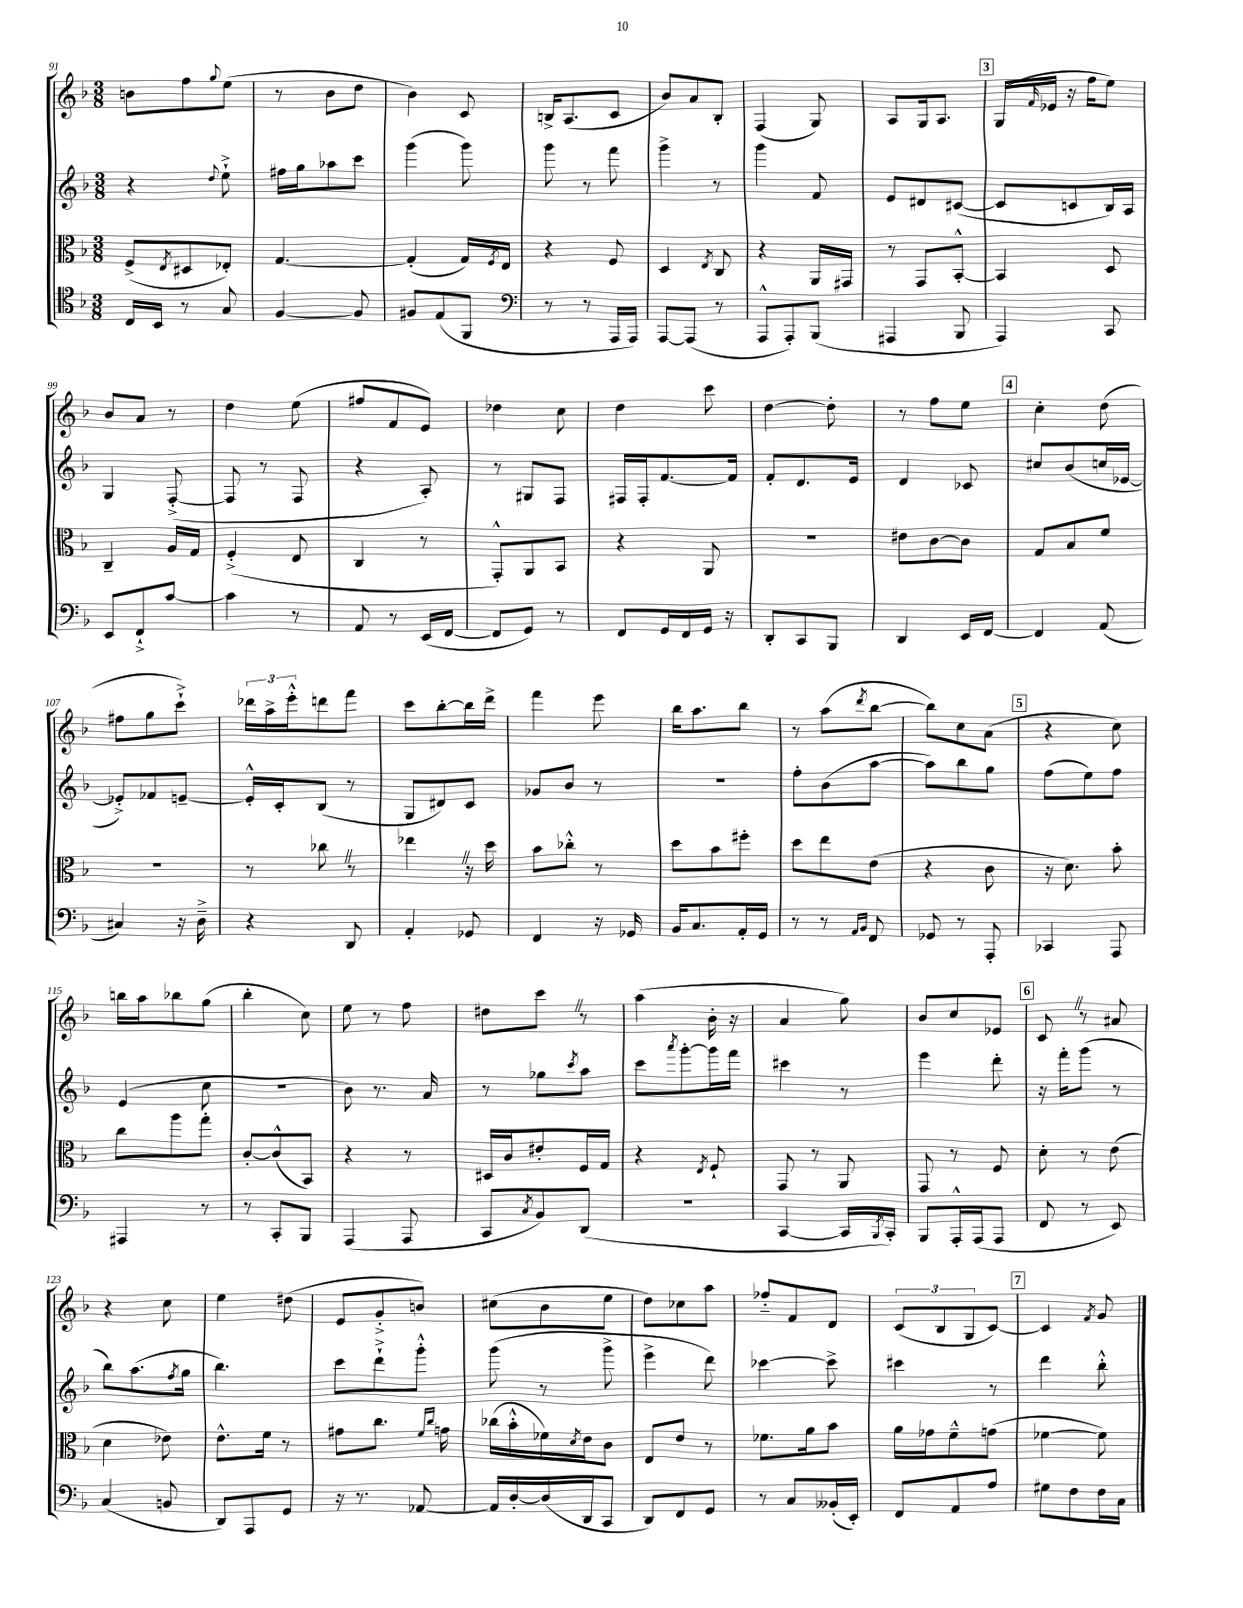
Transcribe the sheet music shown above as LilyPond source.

<<
\new StaffGroup <<
\new Staff = "s0" {
    \clef treble \key f \major \numericTimeSignature \time 3/8
    b'8 f''8 \appoggiatura { g''8 } e''8( |
    r8 bes'8 d''8 |
    bes'4) c'8 |
    b16-> a8.( c'8 |
    bes'8) a'8 bes8-. |
    f4( g8) |
    a8 g16 a8. |
    \mark \markup { \box "3" } g16( \grace { f'16 } ees'16 r16 f''16 e''8) |
    bes'8 a'8 r8 |
    d''4 e''8( |
    fis''8 f'8 e'8) |
    des''4 c''8 |
    d''4 c'''8 |
    d''4~ d''8-. |
    r8 f''8 e''8 |
    \mark \markup { \box "4" } c''4-. d''8( |
    fis''8 g''8 c'''8-!->) |
    \tuplet 3/2 { des'''16 a''16-> e'''16-.-^ } d'''8 f'''8 |
    c'''8 bes''8~-. bes''16 d'''16-> |
    f'''4 e'''8 |
    bes''16 a''8. bes''8 |
    r8 a''8( \acciaccatura { d'''8 } bes''8~ |
    bes''8) c''8 a'8( |
    \mark \markup { \box "5" } r4 c''8) |
    b''16 a''16 bes''8 g''8( |
    bes''4-. c''8) |
    e''8 r8 f''8 |
    dis''8 c'''8 \once \override BreathingSign.text = \markup { \musicglyph "scripts.caesura.straight" } \breathe r8 |
    a''4( bes'16-. r16 |
    a'4 g''8) |
    bes'8 c''8 ees'8 |
    \mark \markup { \box "6" } c'8 \once \override BreathingSign.text = \markup { \musicglyph "scripts.caesura.straight" } \breathe r8 ais'8 |
    r4 c''8 |
    e''4 dis''8( |
    e'8 g'8-.-> b'8) |
    cis''8( bes'8 e''8 |
    d''8) ces''8 a''8 |
    fes''8-_ f'8 d'8 |
    \tuplet 3/2 { c'8( bes8 g8 } c'8~) |
    \mark \markup { \box "7" } c'4 \acciaccatura { f'8 } g'8 \bar "|." |
}
\new Staff = "s1" {
    \clef treble \key f \major \numericTimeSignature \time 3/8
    r4 \appoggiatura { d''8 } e''8-!-> |
    fis''16 g''16 aes''8 c'''8 |
    g'''4( g'''8) |
    g'''8 r8 f'''8 |
    g'''4-> r8 |
    g'''4 f'8 |
    e'8 dis'8 cis'8~( |
    \mark \markup { \box "3" } cis'8 c'8 bes16) a16 |
    g4 f8~-.->( |
    f8 r8 f8 |
    r4 a8-.) |
    r8 gis8 f8 |
    fis16 fis16-. f'8.~ f'16 |
    f'8-. d'8. e'16 |
    d'4 ces'8 |
    \mark \markup { \box "4" } cis''8 bes'8( c''16 ees'16~ |
    ees'8-.->) fes'8 e'8~-- |
    e'16-.-^ c'16-. bes8( r8 |
    g8 dis'8) c'8 |
    ges'8 bes'8 r8 |
    R4. |
    f''8-. bes'8( a''8~ |
    a''8) bes''8 g''8 |
    \mark \markup { \box "5" } f''8( e''8) f''8 |
    e'4( c''8 |
    R4. |
    bes'8) r8. a'16 |
    r8 ges''8 \acciaccatura { c'''8 } a''8 |
    c'''8 \acciaccatura { a'''8 } g'''8~-. g'''16 f'''16 |
    cis'''4 r8 |
    e'''4 d'''8-. |
    \mark \markup { \box "6" } r16 f'''16-. g'''8( r8 |
    bes''8) a''8.( \acciaccatura { f''8 } g''16 |
    bes''4.) |
    c'''8 d'''8-!-> g'''8-.-^ |
    g'''8( r8 g'''8-> |
    e'''4-> d'''8) |
    ces'''4~ ces'''8-> |
    cis'''4 r8 |
    \mark \markup { \box "7" } d'''4 bes''8-.-^ \bar "|." |
}
\new Staff = "s2" {
    \clef alto \key f \major \numericTimeSignature \time 3/8
    f8->( \acciaccatura { e8 } dis8 ees8-.) |
    g4.~ |
    g4-.( g16) \acciaccatura { f8 } e16 |
    r4 f8 |
    d4 \acciaccatura { e8 } c8 |
    r4 a,16 gis,16 |
    r8 g,8 bes,8~-.-^ |
    \mark \markup { \box "3" } bes,4 d8 |
    c4-- a16 g16 |
    f4-.->( e8 |
    c4 r8 |
    g,8-.-^) a,8 bes,8 |
    r4 a,8 |
    R4. |
    eis'8 c'8~ c'8 |
    \mark \markup { \box "4" } g8 bes8 f'8 |
    R4. |
    r8 ces''8 \once \override BreathingSign.text = \markup { \musicglyph "scripts.caesura.straight" } \breathe r8 |
    ees''4 \once \override BreathingSign.text = \markup { \musicglyph "scripts.caesura.straight" } \breathe r16 d''16 |
    bes'8 ces''8-.-^ r8 |
    d''8 bes'8 fis''8-. |
    d''8 e''8 e'8( |
    r4 c'8 |
    \mark \markup { \box "5" } r16 d'8.) bes'8-. |
    c''8 a''8 g''8-. |
    c'8~-. c'8-^( bes,8) |
    r4 r8 |
    dis16 c'16 eis'8-. f16 g16 |
    r4 \acciaccatura { e8 } f8-! |
    g,8 r8 a,8 |
    g,8 r8 f8 |
    \mark \markup { \box "6" } d'8-. r8 e'8( |
    d'4 ees'8) |
    e'8.-^ f'16 r8 |
    gis'8 c''8. \grace { f'16 c''16 } g'16 |
    ces''16( bes'16-.-^ fes'16) \acciaccatura { d'8 } e'16 c'8 |
    e8 e'8 r8 |
    fes'8. a'16 bes'8 |
    a'16 ges'16 f'8---^ g'8( |
    \mark \markup { \box "7" } fes'4~ fes'8) \bar "|." |
}
\new Staff = "s3" {
    \clef tenor \key f \major \numericTimeSignature \time 3/8
    c16 bes,16 r8 g8 |
    f4~ f8 |
    fis8 e8( f,8 |
    \clef bass r8 r8 a,,16 a,,16) |
    a,,8~ a,,8( r8 |
    a,,8-^ a,,8-.) bes,,8( |
    ais,,4 bes,,8 |
    \mark \markup { \box "3" } a,,4) c,8 |
    e,8 f,8-!-> c'8~ |
    c'4 r8 |
    a,8 r8 e,16( f,16~ |
    f,8 g,8) r8 |
    f,8 g,16 f,16 g,16 r16 |
    d,8-. c,8 bes,,8 |
    d,4 e,16 f,16~ |
    \mark \markup { \box "4" } f,4 a,8( |
    cis4) r16 d16---> |
    r4 d,8 |
    a,4-. ges,8 |
    f,4 r16 ges,16 |
    bes,16 c8. a,16-. g,16 |
    r8 r8 \grace { a,16 bes,16 } f,8 |
    ges,8 r8 a,,8-. |
    \mark \markup { \box "5" } ces,4 a,,8 |
    ais,,4 r8 |
    r8 c,8-. bes,,8 |
    a,,4( a,,8 |
    c,8 \acciaccatura { c8 } bes,8) d,8( |
    R4. |
    c,4~ c,16 \acciaccatura { bes,,8 } c,16-.) |
    bes,,8 a,,16-.-^ a,,16( a,,8 |
    \mark \markup { \box "6" } f,8 r8 e,8) |
    c4( b,8 |
    d,8) a,,8 g,8 |
    r16 r8. aes,8~ |
    aes,16 d16~-. d16( d,16 c,8 |
    d,8) f,8 g,8 |
    r8 c8 beses,16-.( e,16-.) |
    f,8 a,8 a8 |
    \mark \markup { \box "7" } gis8 f8 f16 c16 \bar "|." |
}
>>
>>
\layout { \context { \Score currentBarNumber = #91 } }
